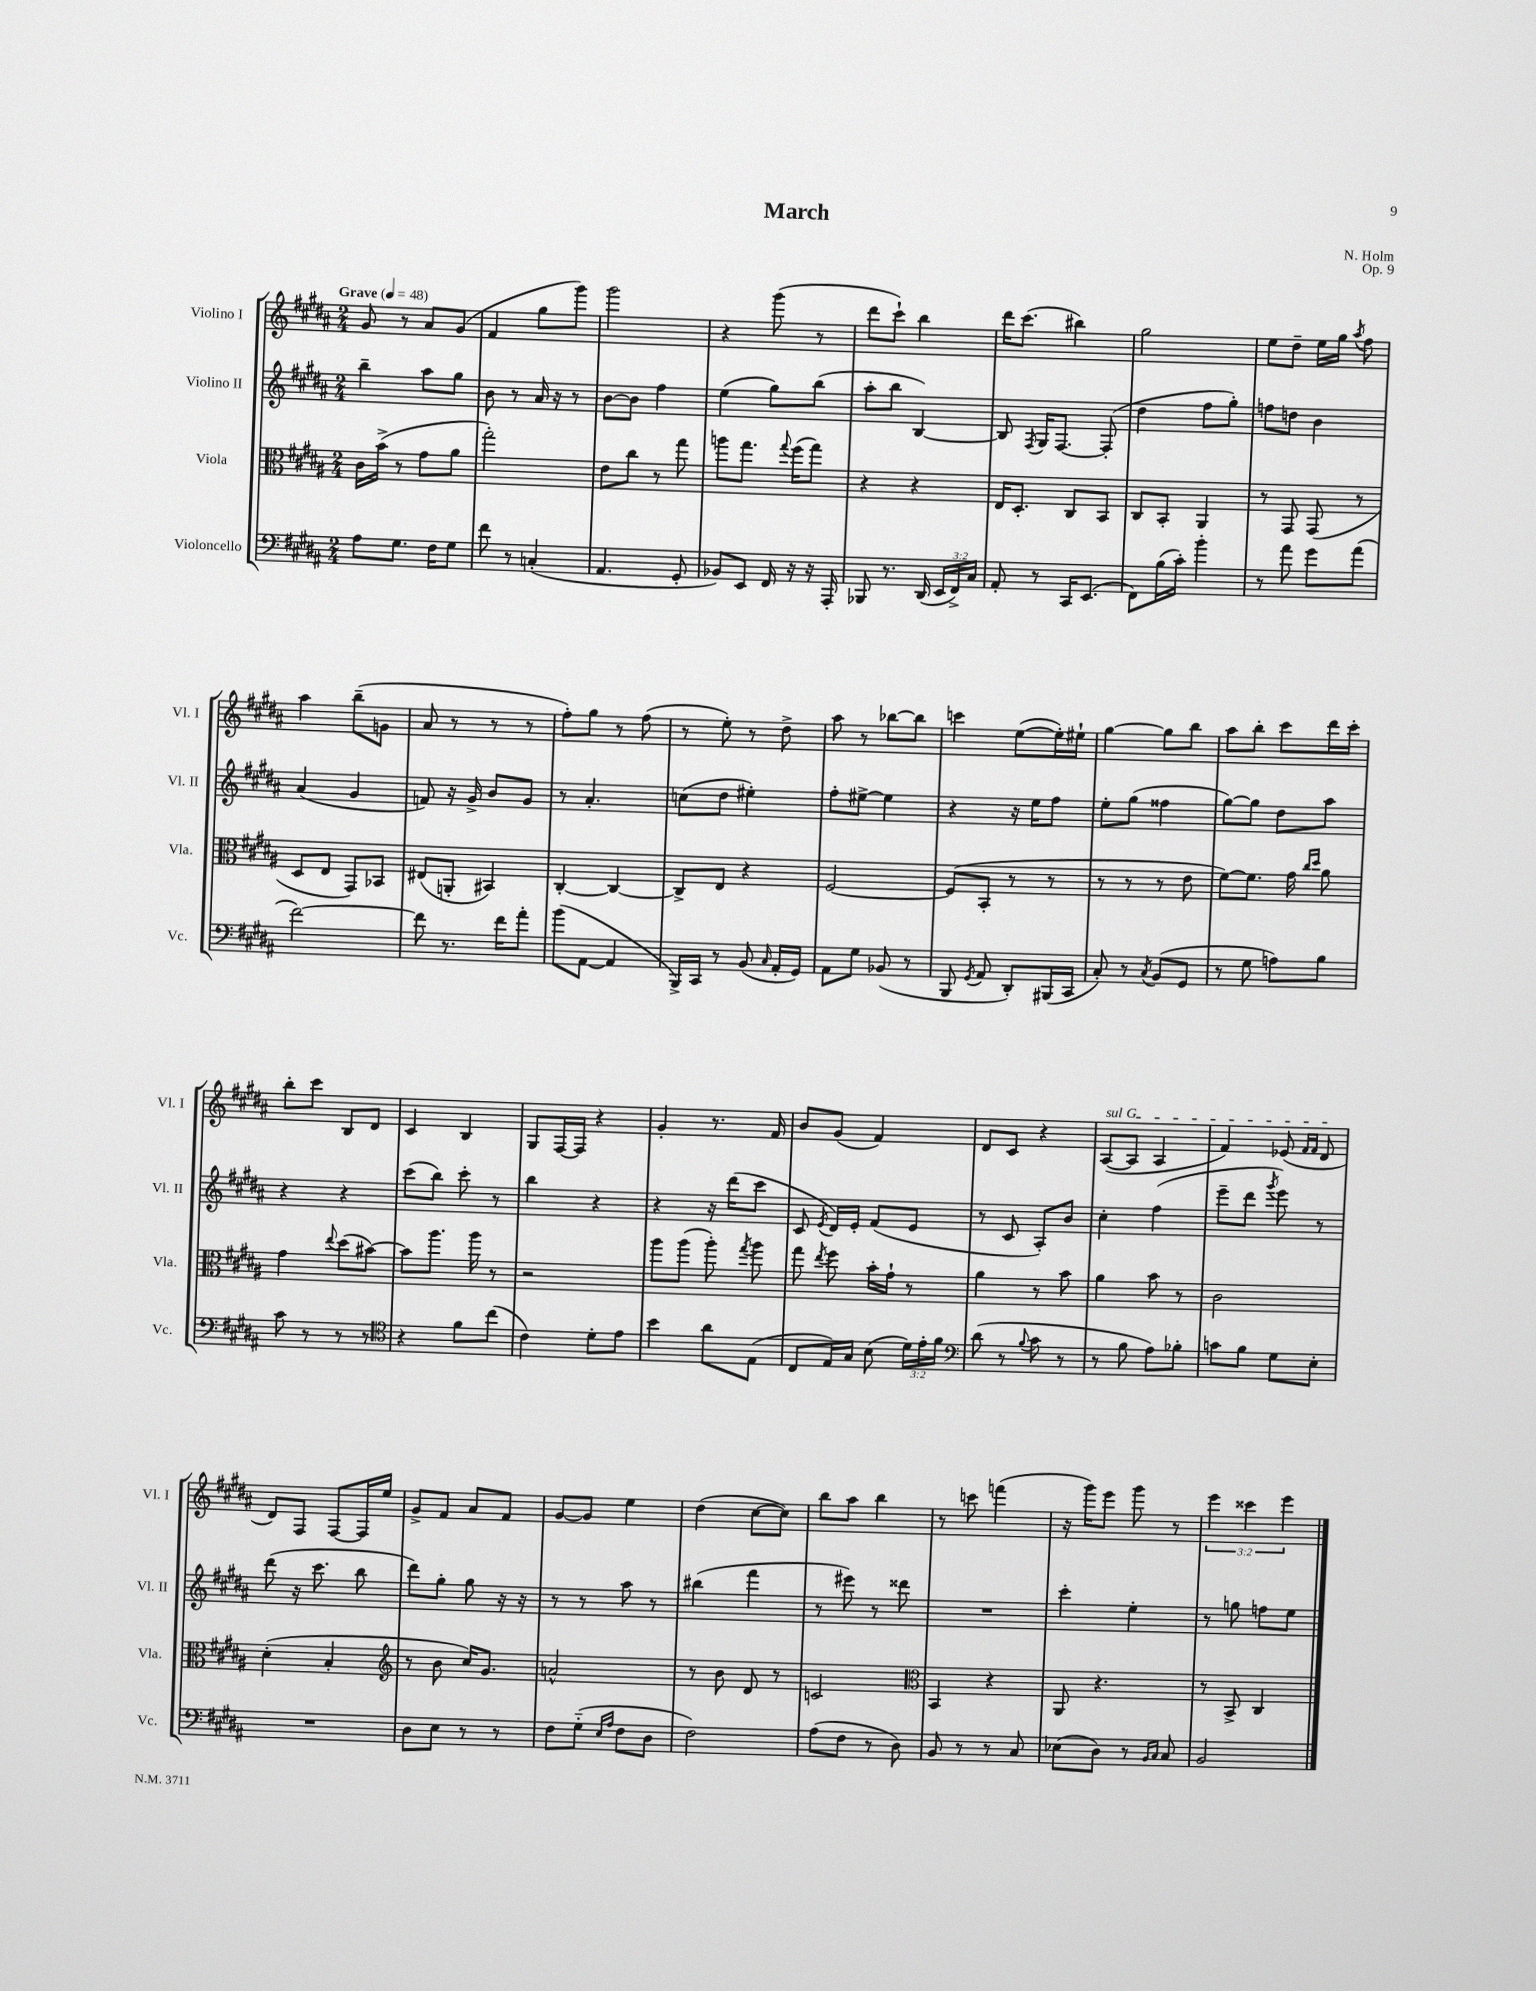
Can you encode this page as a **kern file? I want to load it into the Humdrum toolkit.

**kern	**kern	**kern	**kern
*staff4	*staff3	*staff2	*staff1
*clefF4	*clefC3	*clefG2	*clefG2
*k[f#c#g#d#a#]	*k[f#c#g#d#a#]	*k[f#c#g#d#a#]	*k[f#c#g#d#a#]
*M2/4	*M2/4	*M2/4	*M2/4
*MM48	*MM48	*MM48	*MM48
8A#	16c#	4bb~	8g#
.	(16b^	.	.
8.G#	8r	.	8r
.	8g#	8aa#	8a#
16F#	.	.	.
8G#	8a#	8gg#	(8g#
=	=	=	=
8f#	2gg#')	8b	4f#
8r	.	8r	.
(4C'	.	16a#	8gg#
.	.	16r	.
.	.	8r	8ggg#)
=	=	=	=
4.AA#	8e	[8b	2ggg#
.	8cc#	8b]	.
.	8r	4ff#	.
8GG#'	8gg#	.	.
=	=	=	=
8BB-)	8aa	(4ee	4r
8EE	8.gg#	.	.
16FF#	.	8gg#)	(8ggg#
.	8qqgg#	.	.
16r	(16ff#	.	.
16r	8gg#)	(8bb	8r
16AAA#'	.	.	.
=	=	=	=
8BBB-	4r	8aa#'	8ddd#
8.r	.	8bb	8ccc#`)
.	4r	[4B)	4bb
(16DD#	.	.	.
24EE	.	.	.
24FF#^)	.	.	.
24C#	.	.	.
=	=	=	=
8AA#'	16E	8B]	16ddd#
.	8.D#'	.	(8.ccc#
.	.	8qF#	.
8r	.	16G#	.
.	.	[8.F#	.
16CC#	8C#	.	4bb#)
(8.EE	.	.	.
.	8BB	(8F#']	.
=	=	=	=
8FF#)	8C#	4dd#	2gg#
(16B	8BB'	.	.
16c#')	.	.	.
4b'	4AA#	8ff#	.
.	.	8gg#')	.
=	=	=	=
8r	8r	8ff	8ee
8a#	8GG#	8dd	8dd#~
8g#	(8GG#	4b	16ee
.	.	.	16gg#
.	.	.	8qaa#
(8a#	8r	.	8ff#
=	=	=	=
[2f#)	8D#	(4a#	4aa#
.	8E	.	.
.	8GG#)	4g#	(8bb~
.	8BB-	.	8g
=	=	=	=
8f#]	(8E#	8f)	8a#
8.r	8AA'	16r	8r
.	.	16g#^	.
.	4BB#)	8b	8r
16f#	.	.	.
8a#'	.	8g#	8r
=	=	=	=
(8b	[4C#'	8r	8ff#')
[8AA#	.	4.a#'	8gg#
4AA#]	4C#_	.	8r
.	.	.	(8ff#
=	=	=	=
16BBB^)	8C#^]	(8cc	8r
16CC#	.	.	.
8r	8E	8dd#	8ee')
(8BB	4r	4ee#')	8r
16qqC#	.	.	.
16AA#'	.	.	8dd#^
16GG#)	.	.	.
=	=	=	=
8AA#	[2F#	8ff#'	8aa#
8G#	.	[8ee#^	8r
(8BB-	.	4ee#]	[8bb-
8r	.	.	8bb-]
=	=	=	=
8BBB	(8F#]	4r	4ccc
8qGG#	.	.	.
8AA#	8BB'	.	.
8DD#')	8r	16r	([8ee
.	.	16ee	.
(16BBB#	8r	8ff#	16ee'])
16CC#	.	.	16ee#`
=	=	=	=
8C#')	8r	8ee'	[4gg#
8r	8r	(8gg#	.
8qC#	.	.	.
(8BB	8r	4ff##	8gg#]
8GG#	8e	.	8bb
=	=	=	=
8r	[8f#)	[8gg#)	8aa#
8G#	8.f#]	8gg#]	8bb'
8A)	.	8dd#	8ccc#
.	16g#	.	.
.	16qqcc#	.	.
.	16qqdd#	.	.
8B	8a#	8aa#	16ddd#
.	.	.	16ccc#'
=	=	=	=
8c#	4g#	4r	8bb'
8r	.	.	8ccc#
.	8qqee	.	.
8r	(8dd#	4r	8B
8r	[8b#)	.	8d#
=	=	=	=
*clefC4	*	*	*
4r	8b#]	(8ccc#	4c#
.	8.aa#	8bb)	.
8f#	.	8ccc#'	4B
.	16aa#	.	.
(8cc#	8r	8r	.
=	=	=	=
4c#)	2r	4bb	8G#
.	.	.	[16F#
.	.	.	16F#]
8d#'	.	4r	4r
8e	.	.	.
=	=	=	=
4b	8aa#	4r	4g#'
.	(8aa#	.	.
8a#	8aa#')	16r	8.r
.	.	(16ddd#	.
.	8qgg#	.	.
(8E	8aa#	8ccc#	.
.	.	.	16f#
=	=	=	=
8C#	8gg#	8c#	8b
.	8qee	8qe	.
16E)	8ff#	16d#)	(8g#
16G#	.	16e'	.
(8B	16b'	(8f#	4f#)
.	16g#`	.	.
24d#)	8r	8e	.
24e'	.	.	.
24f#	.	.	.
=	=	=	=
*clefF4	*	*	*
(8d#	4a#	8r	8d#
8r	.	8c#	8c#
8qqB	.	.	.
8c#	8r	8A#')	4r
8r	8b	8b	.
=	=	=	=
8r	4a#	4cc#'	([8A#
8B	.	.	8A#]
8A#)	8b	(4ff#	4A#
8B-'	8r	.	.
=	=	=	=
8c	2c#	8eee~	4f#)
8B	.	8ddd#	.
.	.	8qggg#	.
8G#	.	8eee)	(8e-
.	.	.	16qqf#
.	.	.	16qqf#
8E'	.	8r	8d#
=	=	=	=
2r	(4d#'	(8ddd#	8d#)
.	.	16r	8F#
.	.	8.ccc#	.
.	4B'	.	[8F#
.	.	8bb	16F#]
.	.	.	16ee
=	=	=	=
*	*clefG2	*	*
8D#	8r	8ddd#)	8g#^
8E	8b	8gg#'	8f#
8r	16cc#)	8gg#	8a#
.	8.g#	.	.
8r	.	16r	8f#
.	.	16r	.
=	=	=	=
8F#	2a^^	8r	[8g#
(8G#'~	.	8r	8g#]
16qqE	.	.	.
16qqA#	.	.	.
8F#	.	8aa#	4ee
8D#	.	8r	.
=	=	=	=
2F#)	8r	(4bb#	(4dd#
.	8b	.	.
.	8d#	4fff#	[8cc#
.	8r	.	8cc#])
=	=	=	=
(8A#	2c	8r	8bb
8F#	.	8eee#)	8aa#
8r	.	8r	4bb
8D#)	.	8ddd##	.
=	=	=	=
*	*clefC3	*	*
8BB	4BB	2r	8r
8r	.	.	8ccc
8r	4r	.	(4fff
8C#	.	.	.
=	=	=	=
(8E-	8AA#	4ccc#'	16r
.	.	.	16ggg#)
8D#)	4.r	.	8eee
8r	.	4ee'	8ggg#
16qqBB	.	.	.
16qqC#	.	.	.
8C#	.	.	8r
=	=	=	=
2BB	8r	8r	6eee
.	8BB^	8gg	.
.	.	.	6ccc##
.	4C#	8ff	.
.	.	.	6eee
.	.	8ee	.
==	==	==	==
*-	*-	*-	*-
